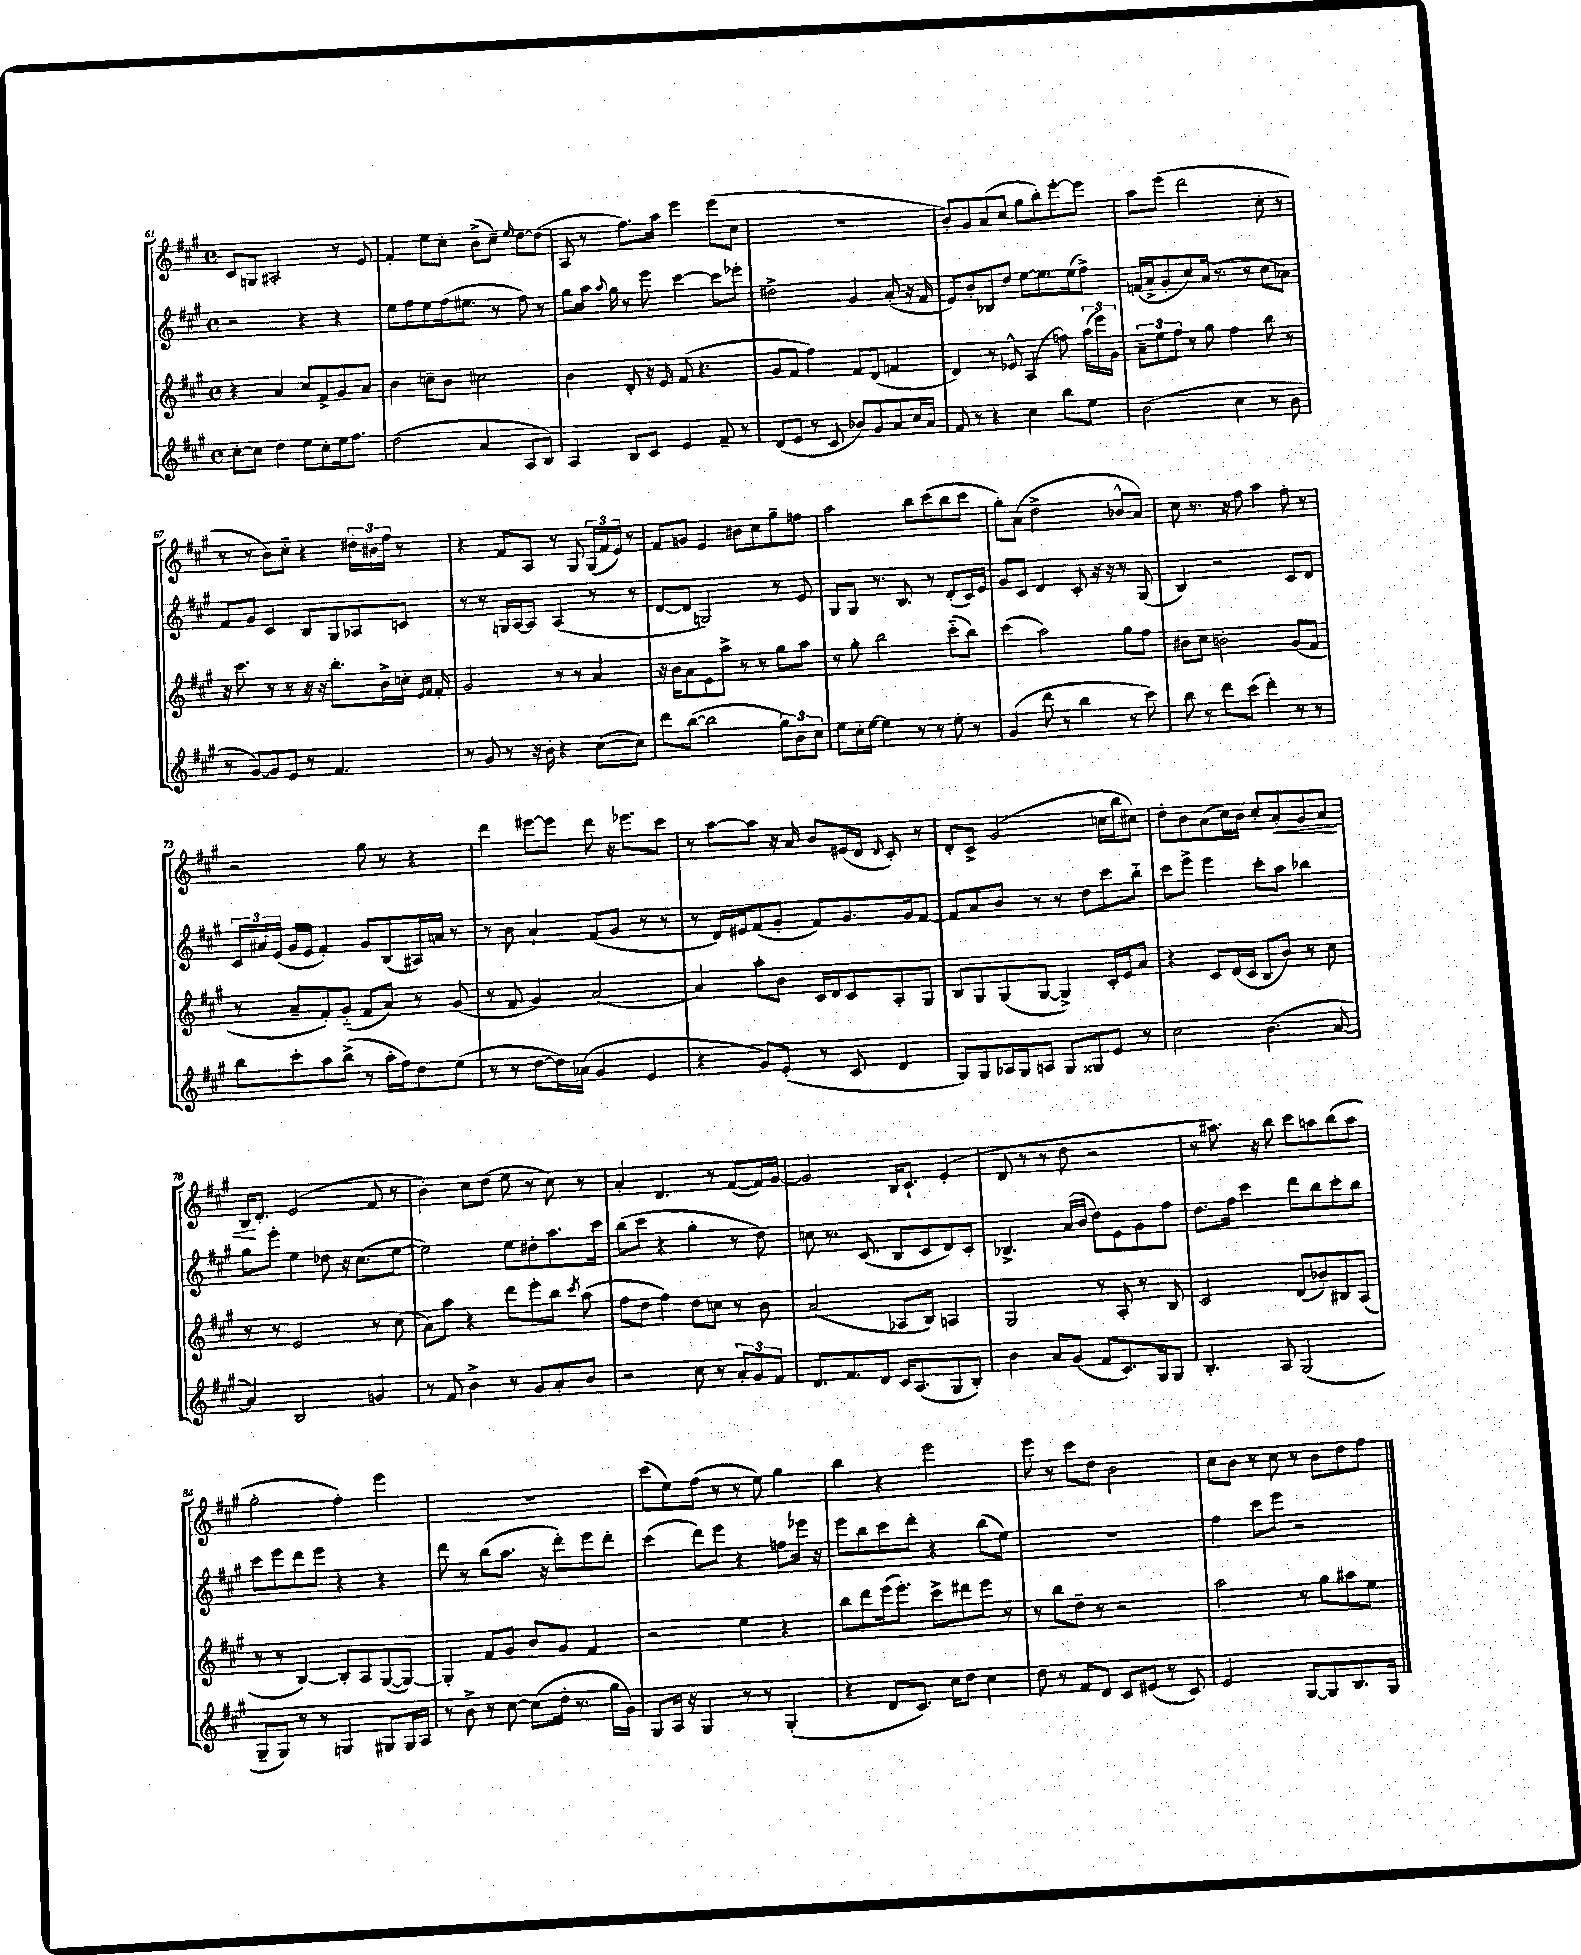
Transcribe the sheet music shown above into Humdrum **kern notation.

**kern	**kern	**kern	**kern	**dynam
*part4	*part3	*part2	*part1	*part1
*staff4	*staff3	*staff2	*staff1	*staff1
*clefG2	*clefG2	*clefG2	*clefG2	*
*k[f#c#g#]	*k[f#c#g#]	*k[f#c#g#]	*k[f#c#g#]	*
*M4/4	*M4/4	*M4/4	*M4/4	*
*met(c)	*met(c)	*met(c)	*met(c)	*
=61	=61	=61	=61	=61
[8cc#'\L	4r	2r	8c#/L	.
8cc#\J]	.	.	8Gn/J	.
4dd\	4a/	.	2A#X'/	.
8ee\L	8cc#/L	4r	.	.
8cc#'\	8f#^/	.	.	.
16ee\k	8g#/	4r	8r	.
8.ff#\J	.	.	.	.
.	8a/J	.	8e/	.
=62	=62	=62	=62	=62
(2dd\	4b\	8ee\L	4f#'/	.
.	.	8ff#\	.	.
.	8ccn~\L	8ee\	8ee\L	.
.	8b\J	(16ff#\k	8cc#'\J	.
.	.	8.ee#X\J	.	.
4a/	2cc#X\	.	(8b^\L	.
.	.	8r	8cc#~\J)	.
.	.	.	16qqee/	.
8A/L	.	8ff#\)	[8dd\L	.
8B/J)	.	8r	(8dd\J]	.
=63	=63	=63	=63	=63
4A/	4b\	8gg#\L	8A/	.
.	.	16aa\Jk	8r	.
.	.	8qqaa/	.	.
.	.	16gg#\	.	.
8B/L	8d'/	8r	8.ff#\L)	.
8c#/J	16r	8eee\	.	.
.	16e/	.	16aa\Jk	.
4e/	(8f#/	[4ccc#\	4eee\	.
.	4.r	.	.	.
8f#~/	.	8ccc#\L]	(8eee\L	.
8r	.	8eee-X'\J	8cc#\J	.
=64	=64	=64	=64	=64
(8d/L	8g#/L	2dd#X^\	1r	.
8e/J	8f#/J	.	.	.
8r	4ff#\)	.	.	.
8c#/	.	.	.	.
8b-X/L)	8f#/L	4g#/	.	.
8g#/	(8d/J	.	.	.
8a/	4fn/	(8a'/	.	.
16cc#/L	.	16r	.	.
16a/JJ	.	16f#/	.	.
=65	=65	=65	=65	=65
8f#/	4d/)	8e/L)	8b'/L)	.
8r	.	8b'/	8g#/	.
4r	8r	8B-X/	(8a/	.
.	8e-X^^/	8dd/J	8cc#/J	.
4cc#\	(4A/	[8ee\L	8gg#\L	.
.	.	8.ee\]	8bb'\)	.
8bb\L	8ffn\)	.	[8eee'\	.
.	.	(16ee\k	.	.
8ee\J	(24aa\LL	8ff#^\J)	8eee\J]	.
.	24eee\)	.	.	.
.	24g#\JJ	.	.	.
=66	=66	=66	=66	=66
(2b\	12a~\L	(16fn/LL	8aa\L	.
.	.	16a^/J	.	.
.	12ee\	.	.	.
.	.	8g#'/	(8eee\J	.
.	12ff#\J	.	.	.
.	8r	8cc#/)	2ddd\	.
.	8gg#\	(16a/Jk	.	.
.	.	8.r	.	.
4cc#\	4ff#\	.	.	.
.	.	8r	.	.
8r	8bb\	8cc#\L	8cc#'\	.
8b\	8r	8a-X\J)	8r	.
!!LO:LB:g=z
=67	=67	=67	=67	=67
8r	16r	8f#/L	8r	.
.	8.ccc#\	.	.	.
[8g#/L)	.	8g#/J	8r	.
8g#/]	8r	4c#/	8b\L)	.
8e/J	8r	.	8cc#\J	.
8r	16r	8B/L	4r	.
.	16r	.	.	.
4.f#/	8.bb'\L	8G#/	.	.
.	.	8A-X/	24dd#X'\LL	.
.	.	.	24b#X\	.
.	16b^\L	.	.	.
.	.	.	24ff#\JJ	.
.	16ccn'\JJ	8cn/J	8r	.
.	16qqe/LL	.	.	.
.	16qqf#/JJ	.	.	.
.	16f#'/	.	.	.
=68	=68	=68	=68	=68
8r	2g#/	8r	4r	.
8g#/	.	8r	.	.
8r	.	16Gn/LL	8f#/L	.
.	.	[16A/J	.	.
16r	.	8A/J]	8A/J	.
16b'\	.	.	.	.
4r	8r	(4A/	8r	.
.	8r	.	8G#/	.
([8cc#\L	4a/	8r	(24G#/LL	.
.	.	.	24f#/	.
.	.	.	24e/JJ)	.
8cc#\J])	.	8r	8r	.
=69	=69	=69	=69	=69
8ddd\L	16r	[8d/L	8f#/L	.
.	16b\KL	.	.	.
([8bb\J	8a\	8d/J]	8gn/J	.
2bb\]	8e\	2Gn/)	4e/	.
.	8aa^\J	.	.	.
.	8r	.	8b#X\L	.
.	8r	.	8cc#\	.
12gg#\L)	8gg#\L	8r	8gg#~\	.
12b\	.	.	.	.
.	8aa\J	8e/	8ffn\J	.
12cc#\J	.	.	.	.
=70	=70	=70	=70	=70
8ee\L	8r	8G#/L	2aa\	.
16cc#'\L	8gg#'\	8G#/J	.	.
[16ee\JJ	.	.	.	.
4ee\]	2bb\	8.r	.	.
.	.	8.B/	.	.
8r	.	.	8bb\L	.
8r	.	8r	(8ccc#\	.
8ee'\	(8ccc#\L	(8d'/L	8bb\	.
8r	8bb\J)	16c#/L)	8ccc#\J	.
.	.	16e/JJ	.	.
=71	=71	=71	=71	=71
(4g#/	(4ccc#\	8g#/L	8gg#'\L)	.
.	.	8c#/J	(8a\J	.
8ddd\	2aa\)	4d/	2dd^\	.
8r	.	.	.	.
4bb\	.	8c#'/	.	.
.	.	16r	.	.
.	.	16r	.	.
8r	8gg#\L	8r	8b-X^^/L	.
8ccc#\)	8ff#\J	(8G#/	8a/J)	.
=72	=72	=72	=72	=72
8bb\	8b#X\L	4B/)	8cc#\	.
8r	8cc#\J	.	8.r	.
8ddd\L	2bn'\	2r	.	.
.	.	.	16r	.
(8ccc#\J	.	.	8ff#\	.
4ddd'\)	.	.	4aa\	.
8r	(8g#/L	8c#/L	8ff#'\	.
8r	8f#/J	8d/J	8r	.
!!LO:LB:g=z
=73	=73	=73	=73	=73
8bb\L	8r	24c#/LL	2r	.
.	.	24a#X/	.	.
.	.	(24e/JJ	.	.
8ccc#'\	8a~/L	16g#/LL	.	.
.	.	16e/JJ	.	.
8aa\	8f#'/)	4f#'/)	.	.
(8bb^\J	(8g#/J	.	.	.
8r	8f#/L	8g#/L	8gg#\	.
16aa'\LL	8a/J)	(8B/	8r	.
16ff#\J)	.	.	.	.
8dd\	8r	16A#X/L)	4r	.
.	.	16an/JJ	.	.
(8ee\J	(8g#/	8r	.	.
=74	=74	=74	=74	=74
8r	8r	8r	4ddd\	.
8r	8f#/	8b\	.	.
[8dd\L	4g#/)	4a`/	[8eee#X\L	.
16dd\L])	.	.	8eee#\J]	.
(16a-X\JJ	.	.	.	.
4g#/	(2a/	(8f#/L	8ddd\	.
.	.	8g#/J	16r	.
.	.	.	8.eee-X\L	.
4e/	.	8r	.	.
.	.	8r	8ccc#\J	.
=75	=75	=75	=75	=75
4r	4a/)	8r	8r	.
.	.	16d/LL)	[8aa\L	.
.	.	16e#X/J	.	.
8g#/L)	8aa'\L	(8f#/	8aa\J]	.
(8e'/J	8b\J	8g#'/J	16r	.
.	.	.	16a/	.
8r	16c#/LL	8f#/L)	8b/L	.
.	16d/J	.	.	.
8c#/	8c#/	8.g#/	(16e#X/L	.
.	.	.	16d/JJ	.
.	.	.	16qqd/	.
4d/	8A'/	.	8c#'/)	.
.	.	16g#/k	.	.
.	8G#/J	[8f#/J	8r	.
=76	=76	=76	=76	=76
8G#/L)	8B/L	8f#/L]	8d'/L	.
8G#/	8G#/	8a/	8c#^/J	.
16A-X/L	(8G#/	8b/J	(2g#/	.
16G#/J	.	.	.	.
8An/J	[8G#/J	8r	.	.
8G#/L	4G#^/])	8r	.	.
8G##X/	.	8dd\L	.	.
8e/J	16c#'/LL	8ccc#\	16ccn\LL	.
.	16e/J	.	16bb\J	.
8r	8a/J	8bb\J	8cc#X\J)	.
=77	=77	=77	=77	=77
2cc#\	4r	8ccc#\L	8dd'\L	.
.	.	8eee^\J	8b\	.
.	8c#/L	4eee\	(8a\	.
.	(16d/L	.	16cc#\L)	.
.	16c#/JJ	.	16b\JJ	.
(4.b\	8B/L	8ccc#'\L	8cc#'/L	.
!	!	!	!	!LO:HP:b
.	8b/J)	8aa\J	8a'/	<
.	8r	4bb-X\	8g#/	.
[8a/	8cc#\	.	8a/J	.
!!LO:LB:g=z
=78	=78	=78	=78	=78
4a/])	8r	8gg#\L	16B/KL	.
.	.	.	8.d'/J	[
.	8r	8eee'\J	.	.
2B/	2e/	4ee\	(2e/	.
.	.	8dd-X\	.	.
.	.	16r	.	.
.	.	(8.cc#\L	.	.
4gn/	8r	.	8f#/	.
.	(8cc#\	[8ee\J	8r	.
=79	=79	=79	=79	=79
8r	8a\L)	2ee\])	4b'\)	.
8f#/	8aa\J	.	.	.
4b^\	4r	.	8cc#\L	.
.	.	.	(8dd\J	.
8r	8ddd\L	8ee\L	8ee\	.
8g#/L	8eee'\	8dd#X'\	8r	.
8a'/	8bb\J	8.aa\	8cc#\)	.
.	8qccc#/	.	.	.
8b/J	(8aa\	.	8r	.
.	.	16ccc#\Jk	.	.
=80	=80	=80	=80	=80
2r	8ff#\L	(8bb\L	4a'/	.
.	8dd\J	8ccc#\J	.	.
.	4ff#\)	4r	4.d/	.
8cc#\	8dd\L	4gg#'\	.	.
8r	8ccn\J	.	8r	.
12a'/L	8r	8r	([8f#/L	.
12g#/	.	.	.	.
.	8b\	8dd\)	16f#/L])	.
12f#/J	.	.	.	.
.	.	.	[16g#/JJ	.
=81	=81	=81	=81	=81
8.d/L	(2a/	8ccn\	2g#/]	.
.	.	8.r	.	.
8.f#/	.	.	.	.
.	.	(8.c#/	.	.
8d/J	.	.	.	.
16c#/KL	8A-X/L	8B/L	16B/KL	.
(8.A/	.	.	8.c#`/J	.
.	8B/J)	8c#/	.	.
8G#/	4An/	8d/)	(4e'/	.
8B'/J)	.	8c#'/J	.	.
=82	=82	=82	=82	=82
4b\	2G#/	4.B-X^/	8d/	.
.	.	.	8r	.
8a/L	.	.	8r	.
(8g#/J	.	(16a/LL	8dd\	.
.	.	16b/JJ	.	.
8f#/L	8r	8dd\L)	2r	.
8.c#/)	8A'/	8e\	.	.
.	8r	8g#\	.	.
16G#/k	.	.	.	.
8G#/J	8B/	8ff#\J	.	.
=83	=83	=83	=83	=83
4.B'/	2c#/	8.dd\L	8r	.
.	.	.	8.aa#X\)	.
.	.	16ff#\Jk	.	.
.	.	4ccc#\	.	.
.	.	.	16r	.
8A/	.	.	8bb\	.
(2G#/	(8d/L	8ddd\L	8ccc#\L	.
.	8b-X'/)	8bb\	8aan\	.
.	8B#X/	8ccc#'\	(8bb\	.
.	(8A/J	8bb\J	8aa\J	.
!!LO:LB:g=z
=84	=84	=84	=84	=84
8G#~/L	8r	8ccc#\L	2gg#'\	.
8G#/J)	8r	8eee\	.	.
8r	[4B/)	8ddd\	.	.
8r	.	8eee\J	.	.
4Gn/	8B'/L]	4r	4ff#'\)	.
.	8A/	.	.	.
8G#X/L	([8G#/	4r	4eee\	.
16G#/L	8G#/J_)	.	.	.
16A/JJ	.	.	.	.
=85	=85	=85	=85	=85
8r	4G#'/]	8ddd\	1r	.
8b^\	.	8r	.	.
8r	8f#/L	(8bb\L	.	.
[8cc#\	8g#/J	8.aa\J	.	.
(8cc#\L]	8b/L	.	.	.
.	.	16r	.	.
16dd'\Jk	8g#/J	8ddd'\L)	.	.
8.r	.	.	.	.
.	4f#/	8eee\	.	.
16gg#\LL	.	8ddd'\J	.	.
16g#\JJ)	.	.	.	.
=86	=86	=86	=86	=86
8G#/L	2r	(4ccc#\	(8ccc#\L	.
16A/Jk	.	.	8ee\)	.
16r	.	.	.	.
4G#/	.	8ddd\L)	(8ff#\J	.
.	.	8eee\J	8r	.
8r	4ee\	4r	8r	.
8r	.	.	8ee\)	.
(4G#'/	4r	8ffn\L	4gg#\	.
.	.	16eee-X\Jk	.	.
.	.	16r	.	.
=87	=87	=87	=87	=87
4r	8bb\L	8eee\L	4bb\	.
.	8ddd\	8bb\	.	.
8d/L	(16eee\k	8ccc#\	4r	.
.	8.eee'\J)	.	.	.
8.c#/J)	.	8ddd'\J	.	.
.	8ccc#^\L	4r	2eee\	.
16cc#\KL	.	.	.	.
8dd\J	8ddd#X\	.	.	.
4cc#\	8eee\J	(8bb\L	.	.
.	8r	8ee\J)	.	.
=88	=88	=88	=88	=88
8dd\	8r	1r	8eee\	.
8r	8bb\L	.	8r	.
8f#/L	8dd~\J	.	8ccc#\L	.
8d/J	8r	.	8dd\J	.
8c#/L	2r	.	2b\	.
(8e#X/J	.	.	.	.
8r	.	.	.	.
8c#/)	.	.	.	.
=89	=89	=89	=89	=89
2e/	2aa\	4ff#\	8cc#\L	.
.	.	.	8b\J	.
.	.	8ccc#\L	8r	.
.	.	8eee\J	8cc#\	.
[8G#/L	8r	2r	8r	.
8G#/]	8gg#\L	.	8b\L	.
8.B/	8aa#X\	.	8dd\	.
.	8ee\J	.	8ff#\J	.
16G#/Jk	.	.	.	.
==	==	==	==	==
*-	*-	*-	*-	*-
